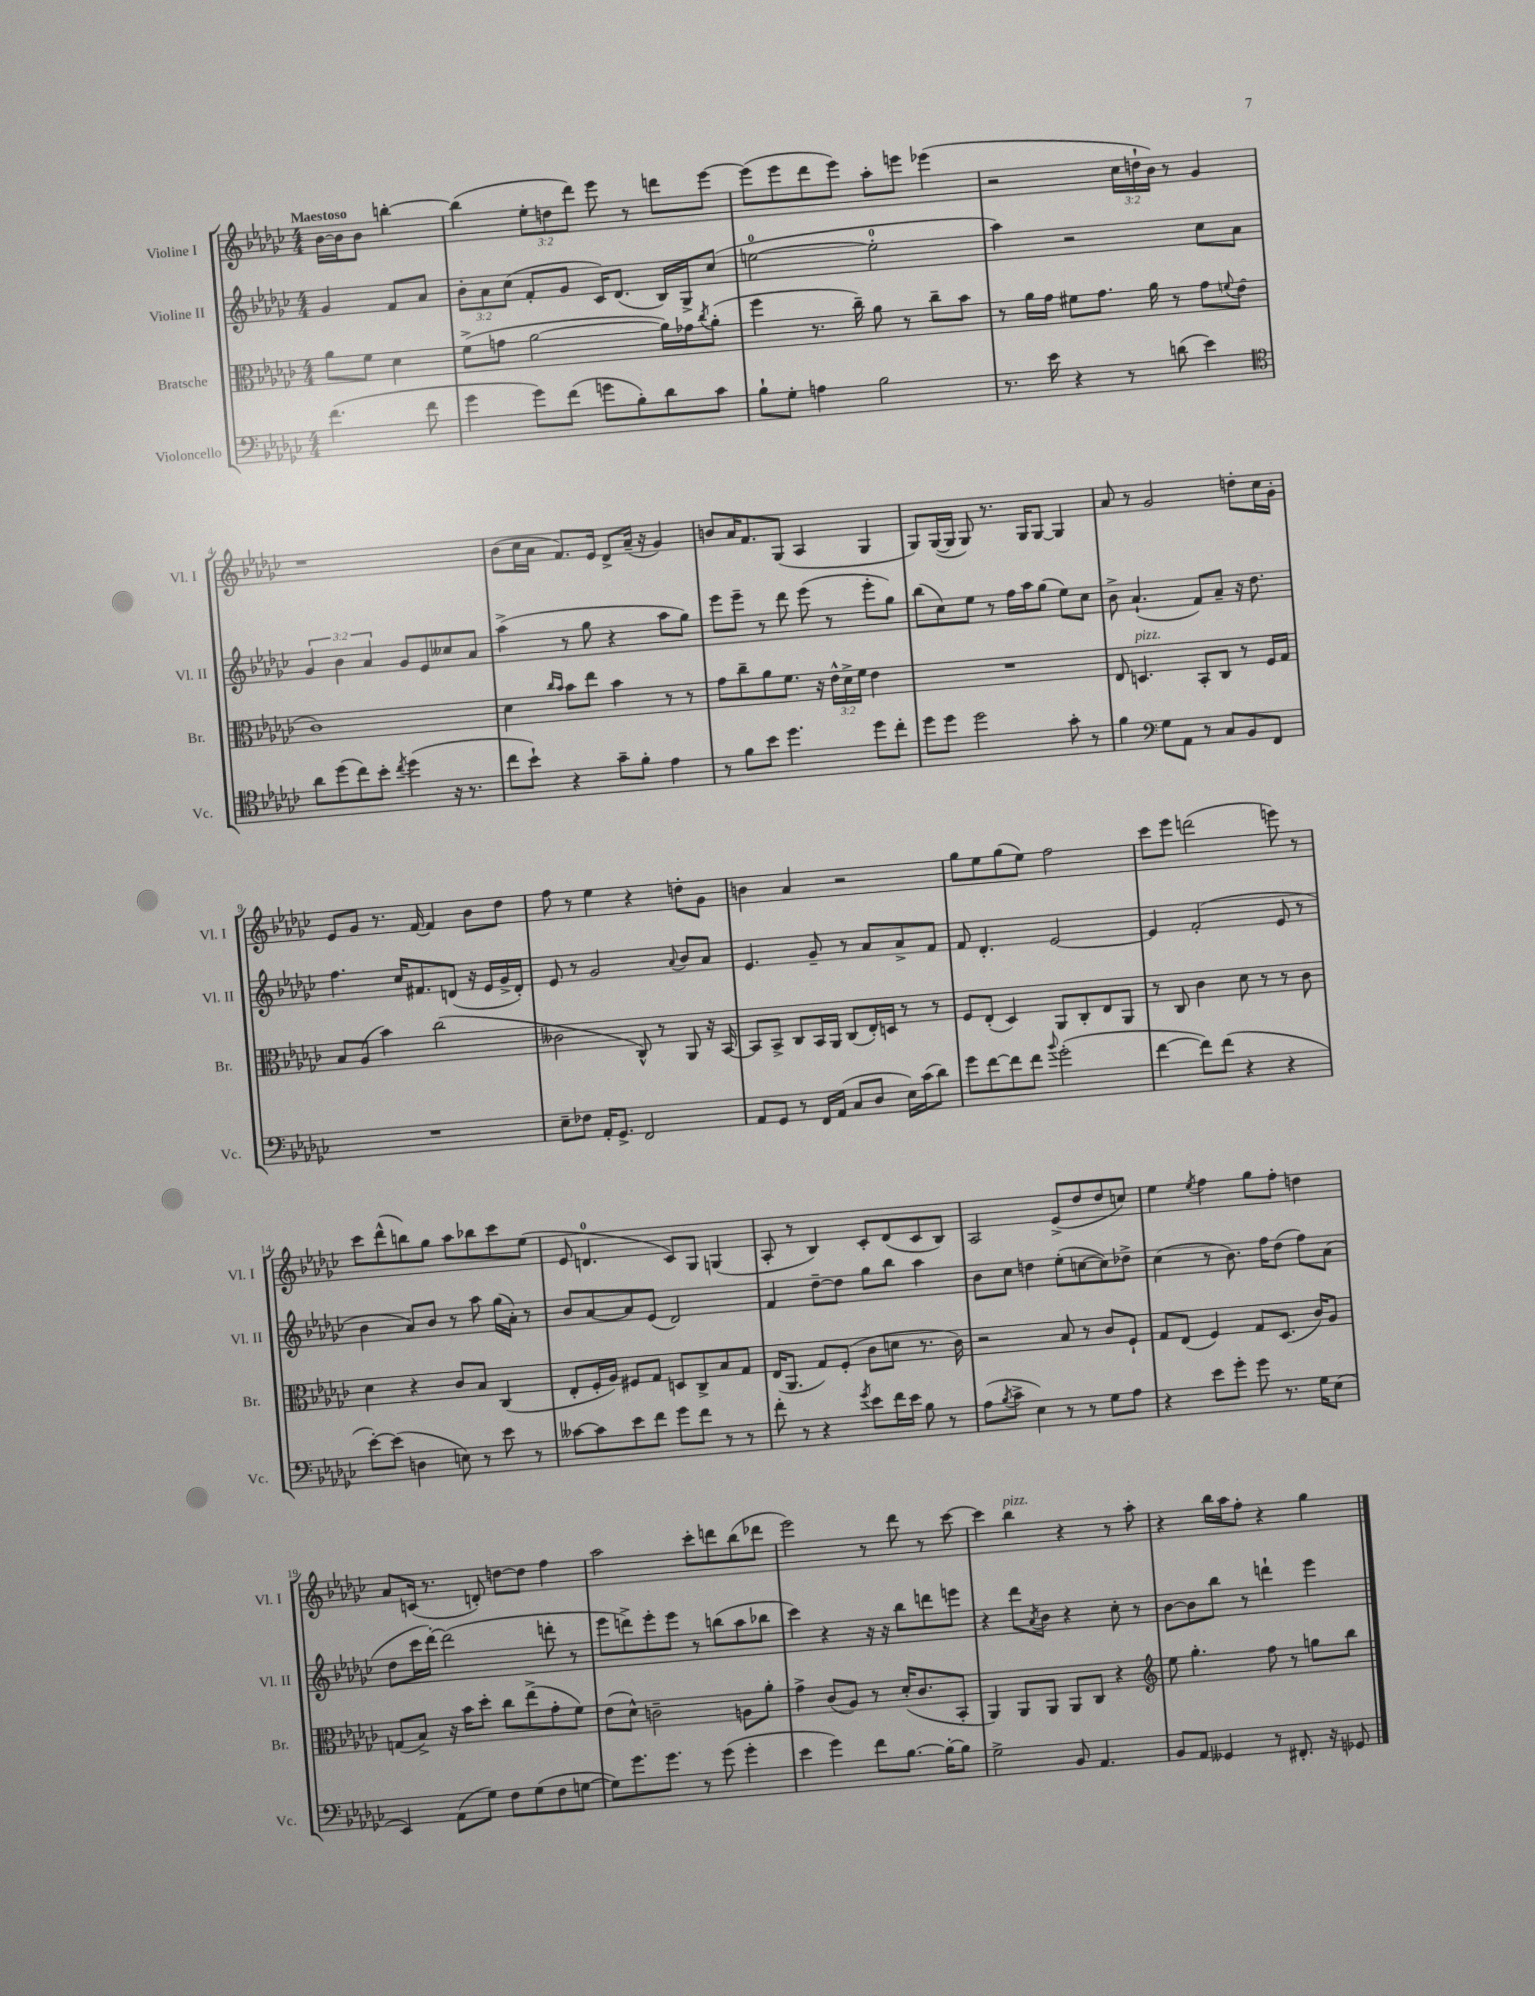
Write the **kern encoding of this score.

**kern	**kern	**kern	**kern
*staff4	*staff3	*staff2	*staff1
*clefF4	*clefC3	*clefG2	*clefG2
*k[b-e-a-d-g-c-]	*k[b-e-a-d-g-c-]	*k[b-e-a-d-g-c-]	*k[b-e-a-d-g-c-]
*M4/4	*M4/4	*M4/4	*M4/4
(4.f\	8a-\L	4g-/	[16b-\LL
.	.	.	16b-\]J
.	8f\J	.	8b-\J
.	4d-\	8f/L	[4bb'\
8f\	.	8a-/J	.
=	=	=	=
4g-\	(8f^\L	12b-'\L	(4bb\]
.	.	12a-\	.
.	8g\J	.	.
.	.	(12cc-\J	.
8g-\L)	[2a-\	8f'/L	12ee-'\L
.	.	.	12dd\
(8f\J	.	8g-/J	.
.	.	.	12ddd-\J)
8g\L	.	16c-/LK)	8eee-\
.	.	(8.d-/J	.
8B-'\)	.	.	8r
8d-\	16a-\]LL)	16B-/LL)	8ddd\L
.	16g-\J	16G-^/J	.
.	8qcc-/	.	.
8c-\J	(8a-'\J	(8cc-/J	[8eee-\J
=	=	=	=
8B-`\L	4ff\	[2ee\	(8eee-\]L
8G-'\J	.	.	8eee-\
4A\	8.r	.	8ddd-\
.	.	.	8eee-\J)
.	16cc-~\)	.	.
2B-\	8a-\	2ee'\]	8aa-'\L
.	8r	.	8eee\J
.	8cc-~\L	.	(4eee-\
.	8b-\J	.	.
=	=	=	=
8.r	8r	4aa-\)	2r
.	16a-\LL	.	.
16e-\	16g-\JJ	.	.
4r	8f#\L	2r	.
.	8.g-\J	.	.
8r	.	.	24cc-\LL
.	.	.	24dd`\
.	16a-\	.	.
.	.	.	24b-\JJ)
(8d\	8r	.	8r
4e-\)	8g-\L	8cc-\L	4g-/
.	8qqf/	.	.
.	(8e-\J	8a-\J	.
=	=	=	=
*clefC4	*	*	*
8a-\L	1c-)	6g-/	1r
(8dd-\	.	.	.
.	.	6b-\	.
8cc-\)	.	.	.
.	.	6a-/	.
8b-'\J	.	.	.
8qcc-/	.	.	.
(4dd-\	.	8g-/L	.
.	.	8e-/	.
16r	.	8cc--/	.
8.r	.	.	.
.	.	8a-/J	.
=	=	=	=
8cc-\L	4d-\	(4aa-^\	(8b-\L
8b-`\J)	.	.	16cc-\L
.	.	.	16a-\JJ
.	16qqcc-/LL	.	.
.	16qqb-/JJ	.	.
4r	8b-\L	8r	8.f/L)
.	8ee-\J	8gg-\	.
.	.	.	16e-/Jk
8g-~\L	4b-\	4r	8d-^/L
8f'\J	.	.	(16a-~/Jk
.	.	.	16r
4e-\	8r	8aa-\L	4g-/)
.	8r	8gg-\J)	.
=	=	=	=
8r	8g-\L	8eee-\L	8b/L
8f\L	8cc-~\	8eee-~\J	16a-/K
.	.	.	8.f/
8b-\J	8a-\	8r	.
4.dd-\	8.f\J	8ddd-\	(8G-/J
.	.	(8eee-\	4A-/
.	16r	.	.
.	24e-^^\LL	8r	.
.	24d-^\	.	.
.	24f\JJ	.	.
8dd-\L	4e-\	8eee-'\L	4G-/
8cc-'\J	.	8gg-\J)	.
=	=	=	=
8dd-\L	1r	(8bb-\L	8G-/L)
8dd-\J	.	8cc-\)	([16G-/L
.	.	.	16G-/]JJ
2dd-\	.	8ee-\J	8G-/)
.	.	8r	8.r
.	.	16ff\LL	.
.	.	16aa-\J	16G-/LK
.	.	(8gg-\J	[8G-/J
8g-'\	.	8ee-\L)	4G-/]
8r	.	8cc-\J	.
=	=	=	=
4f\	8E-/	8b-^\	8a-/
.	4.D/	(4.a-`/	8r
*clefF4	*	*	*
8G-\L	.	.	2g-/
8AA-\J	.	.	.
8r	8BB-'/L	8f/L)	.
8C-/L	8C-/J	8a-~/J	.
8BB-/	8r	16r	8dd'\L
.	.	8.dd-\	.
8FF/J	16F/LL	.	16cc-\L
.	16G-/JJ	.	16g-'\JJ
=	=	=	=
1r	8B-/L	4.ff\	8e-/L
.	(8A-/J	.	8g-/J
.	4b-\)	.	8.r
.	.	16cc-/LK	.
.	.	8.f#/	[16f/
.	(2cc-\	.	4f/]
.	.	(8d/J	.
.	.	16r	8b-\L
.	.	16e-/LL	.
.	.	16g-^/	8dd-\J
.	.	16d'/JJ)	.
=	=	=	=
8E-~\L	2c--\	8e-/	8ff\
8F-\J	.	8r	8r
16AA-'/LK	.	2g-/	4ee-\
8.GG-^/J	.	.	.
2FF/	8C-^^/)	.	4r
.	8r	.	.
.	.	8qqa-/	.
.	8AA-/	8b-/L	8dd'\L
.	16r	8a-/J	8g-\J
.	[16BB-/	.	.
=	=	=	=
8AA-/L	8BB-/]L	4.e-/	4b\
8GG-/J	8BB-^/J	.	.
8r	8C-/L	.	4a-/
16FF/LL	16BB-/L	8g-~/	.
(16AA-/JJ	16AA-/JJ	.	.
8C-/L	(8C-/L	8r	2r
8D-/J	16E-'/L)	8a-/L	.
.	16D/JJ	.	.
16E-\LL)	8r	8a-^/	.
(16c-\J	.	.	.
8d-\J)	8r	8f/J	.
=	=	=	=
8g-\L	8F/L	8f/	8gg-\L
[8f\	(8E-'/J	4.d-'/	8ee-\
8f\]	4D-/)	.	(8gg-\
8f\J	.	.	8ee-\J)
8qqb-/	.	.	.
(2g-'\	8AA-/L	[2e-/	2ff\
.	8C-'/	.	.
.	8E-/	.	.
.	8AA-/J	.	.
=	=	=	=
[4f\	8r	4e-/]	8ccc-\L
.	8C-/	.	8eee-\J
8f\]L)	4c-\	(2f'/	(2ddd\
(8f\J	.	.	.
4r	8d-\	.	.
.	8r	.	.
4r	8r	8e-/	8eee\)
.	8c-\	8r	8r
=	=	=	=
[8e-'\L)	4d-\	4b-\	8ccc-\L
(8e-\]J	.	.	(8ddd-^^\
4D\	4r	8a-/L)	8bb\)
.	.	8b-/J	8gg-\J
8E\)	8c-/L	8r	8aa-\L
8r	8B-/J	8aa-\	8bb-\
8e-\	(4C-/	(16gg-\LL	8ccc-\
.	.	16a-'\JJ)	.
8r	.	8r	(8ee-\J
=	=	=	=
[8c--\L	8E-'/L	8b-/L	8e-/
8c--\]	16F'/L	[8a-/	4.d/
.	16A-/JJ)	.	.
8e-\	8F#/L	8a-/]	.
8f\J	8G-/J	(8e-/J	.
8g-\L	8D/L	2d-/)	8c-/L)
8f\J	8C-^/	.	8G-/J
8r	8B-/	.	(4G/
8r	8G-/J	.	.
=	=	=	=
8f'\	(16E-/LK	4f/	8A-'/
.	8.AA-/J	.	.
8r	.	.	8r
4r	8G-/L)	[8dd-~\L	4B-/)
.	(8F'/J	8dd-\]J	.
8qg-/	.	.	.
8e-\L	8c-\L	8gg-\L	8c-'/L
16f\L	8d\J	8bb-\J	(8d-/
16e-\JJ	.	.	.
8B-\	8.r	4aa-\	8c-/
8r	.	.	8B-/J)
.	16c-\)	.	.
=	=	=	=
(8A-\L	2r	8b-\L	2A-/
8qB-/	.	.	.
8c-^\J	.	8cc-\J	.
4E-\)	.	4dd\	.
8r	8B-/	(8ee-'\L	(8e-^/L
8r	8r	[8cc\	8dd-/
8G-\L	8c-/L	8cc\])	8dd-/
8A-\J	8F`/J	8dd-^\J	8cc/J)
=	=	=	=
4r	8G-/L	(4cc-\	4ee-\
.	(8E-/J	.	.
.	.	.	8qee-/
8e-\L	4F/)	8r	4ff\
8g-'\J	.	8.b-\)	.
8g-\	8G-/L	.	8gg-\L
.	.	16ff\LK	.
8.r	(8.D-/J	(8dd-\J	8ff'\J
.	.	8ff\L)	4dd\
16G-\LK	16c-/LK)	.	.
(8E-\J	8A-/J	(8a-\J	.
=	=	=	=
4EE-/)	(8G/L	8dd-\L	8a-/L
.	8B-^/J)	16ccc-\L	(16c/Jk
.	.	[16ddd-'\JJ)	8.r
(8AA-\L	16r	(2ddd-\]	.
.	16b-\LK	.	.
8G-\J)	8dd-'\J	.	8d'/)
8F\L	8cc-\L	.	[8dd\L
(8G-\	(8ee-^\	.	8dd\]J
8F\	8g-'\	8ddd'\	4ff\
[8G\J	8f\J)	8r	.
=	=	=	=
8G\]L)	(8e-\L	8eee-\L	2aa-\
8.g-\	8d-^^\J)	8ddd^\)	.
.	2c~\	8eee-'\	.
8.g-\J	.	.	.
.	.	8eee-\J	.
8r	.	8r	8ccc-'\L
(8g-\	.	(8bb\L	8ddd\
4g-'\	8A\L	8aa-\	(8bb-\
.	8a-'\J	8bb-\J	8ddd-\J
=	=	=	=
4e-\	4g-^\	4ccc-\)	2eee-\)
4g-\)	(8c-/L	4r	.
.	8A-/J)	.	.
8f\L	8r	16r	8r
.	.	16r	.
[8.B-\J	(16d-'/LK	8bb-\L	8ddd-\
.	8.c-/	.	.
.	.	8ddd\	8r
16B-'\_LK	.	.	.
8B-\]J	8BB-'/J	8eee\J	[8ccc-\
=	=	=	=
2G-^\	4AA-/)	4r	4ccc-\]
.	8AA-/L	8ddd-\L	4bb-\
.	.	8qa-/	.
.	8AA-/J	8b-\J	.
8BB-/	8AA-/L	4r	4r
4.AA-/	8C-/J	.	.
.	4r	8cc-'\	8r
.	.	8r	8aa-'\
=	=	=	=
*	*clefG2	*	*
8BB-/L	8ee-\	[8b-\L	4r
8AA-/J	4.gg-'\	8b-\]	.
4GG--/	.	8bb-\J	16bb-\LL
.	.	.	16aa-\J
.	.	8r	8ff'\J
8r	8ff\	4ddd`\	4r
8.FF#'/	8r	.	.
.	8gg\L	4eee-\	4gg-\
16r	.	.	.
8GG-/	8bb-\J	.	.
==	==	==	==
*-	*-	*-	*-
